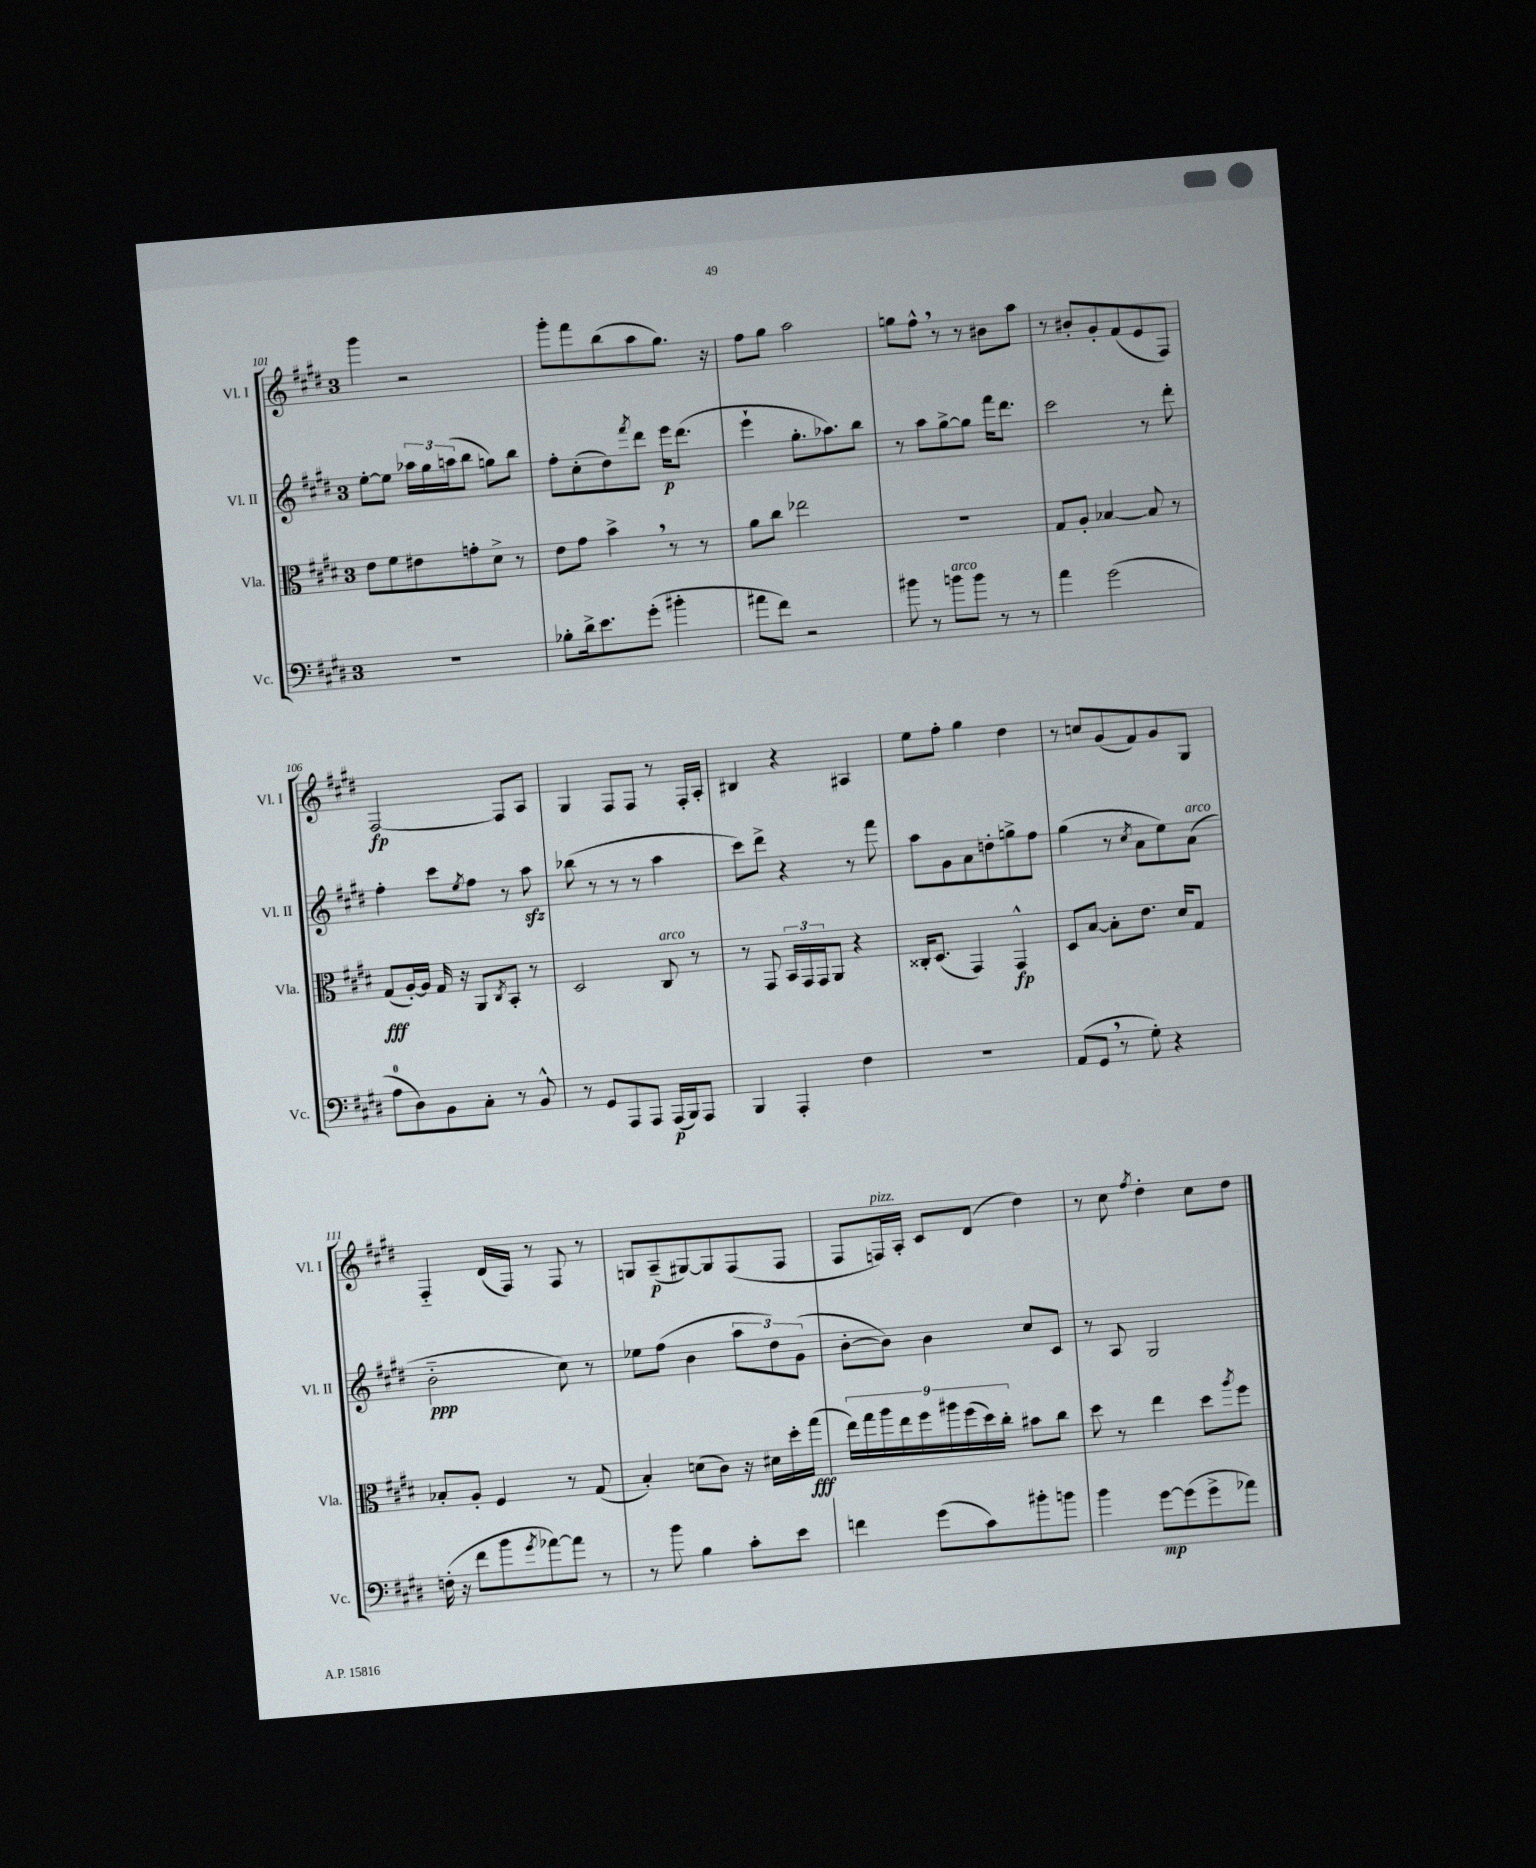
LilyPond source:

<<
\new StaffGroup <<
\new Staff = "s0" \with { instrumentName = "Vl. I" shortInstrumentName = "Vl. I" } {
    \clef treble \key e \major \once \override Staff.TimeSignature.style = #'single-digit \time 3/4
    gis'''4 r2 |
    gis'''8-. fis'''8 b''8( a''8 gis''8.) r16 |
    fis''8 gis''8 a''2 |
    g''8 fis''8-^ \breathe r8 r8 bis'8 a''8 |
    r8 bis'8-. gis'8-. fis'8( e'8 fis8) |
    fis2~\fp fis8 a8 |
    gis4 fis8 fis8 r8 fis16-. a16-. |
    bis4 r4 ais4 |
    e''8 fis''8-. gis''4 dis''4 |
    r8 c''8 gis'8( fis'8) gis'8 gis8 |
    fis4-_ dis'16( fis16) r8 fis8 r8 |
    g8 a8--\p( gis8~) gis8 fis8( fis8 |
    fis8 f16^\markup { \italic "pizz." }) a16-. cis'8 dis'8( dis''4) |
    r8 cis''8 \acciaccatura { fis''8 } dis''4-. cis''8 dis''8 \bar "|." |
}
\new Staff = "s1" \with { instrumentName = "Vl. II" shortInstrumentName = "Vl. II" } {
    \clef treble \key e \major \once \override Staff.TimeSignature.style = #'single-digit \time 3/4
    e''8~-. e''8 \tuplet 3/2 { aes''16 gis''16 a''16( } b''8 g''8) b''8 |
    fis''8-. cis''8-.( dis''8) \acciaccatura { fis'''8 } dis'''8 e'''16\p dis'''8.( |
    e'''4-! gis''8.-. aes''8.) b''8 |
    r8 a''8 gis''8~-> gis''8 fis'''16 dis'''8. |
    cis'''2 r8 dis'''8-. |
    fis''4-. cis'''8 \acciaccatura { e''8 } fis''8 r8 a''8\sfz |
    bes''8( r8 r8 r8 a''4 |
    cis'''8) dis'''8-> r4 r8 fis'''8 |
    a''8 gis'8 a'8 d''8-. g''8-> fis''8 |
    gis''4( r8 \acciaccatura { cis''8 } a'8 e''8) a'8^\markup { \italic "arco" }( |
    b'2-_\ppp cis''8) r8 |
    ees''8 fis''8( b'4 \tuplet 3/2 { a''8 dis''8) gis'8( } |
    b'8~-. b'8) b'4 cis''8 cis'8 |
    r8 a8 gis2 \bar "|." |
}
\new Staff = "s2" \with { instrumentName = "Vla." shortInstrumentName = "Vla." } {
    \clef alto \key e \major \once \override Staff.TimeSignature.style = #'single-digit \time 3/4
    e'8 fis'8 eis'8 g'8-. dis'8-> r8 |
    e'8 gis'8 b'4-> \breathe r8 r8 |
    a'8 cis''8 ees''2 |
    R2. |
    gis8 a8-. bes4~ bes8 r8 |
    gis8\fff( a16~-.) a16 gis16 r16 a,8 \acciaccatura { cis8 } b,8-. r8 |
    dis2 cis8^\markup { \italic "arco" } r8 |
    r8 gis,8 \tuplet 3/2 { b,16 gis,16 gis,16 } a,8 r4 |
    cisis16-. dis8.( gis,4) gis,4-^\fp |
    dis8 b8~ b8-. e'8. dis'16 gis8 |
    bes8-. a8-. fis4 r8 gis8( |
    b4-.) d'8( cis'8) r16 dis'16 dis''16-. gis''16\fff( |
    \tuplet 9/8 { e''16) gis''16 a''16 e''16 fis''16 ais''16 fis''16( dis''16) cis''16-. } bis'8 cis''8 |
    dis''8 r8 e''4 dis''8 \acciaccatura { a''8 } fis''8 \bar "|." |
}
\new Staff = "s3" \with { instrumentName = "Vc." shortInstrumentName = "Vc." } {
    \clef bass \key e \major \once \override Staff.TimeSignature.style = #'single-digit \time 3/4
    R2. |
    bes8-. dis'16-> e'8. gis'8-.( bis'4-. |
    ais'8 fis'8) r2 |
    bis'8 r8 b'8^\markup { \italic "arco" } b'8 r8 r8 |
    a'4 gis'2( |
    a8-0 dis8) b,8 cis8-. r8 b,8-^ |
    r8 gis,8 a,,8 a,,8 a,,16\p( b,,16) a,,8 |
    b,,4 a,,4-. fis4 |
    R2. |
    a,8( gis,8 \breathe r8 gis8-.) r4 |
    f16-.( r16 fis'8 b'8 \acciaccatura { gis'8 } aes'8~) aes'8 r8 |
    r8 b'8 b4 cis'8-. e'8 |
    f'4 gis'8( cis'8) bis'8-. b'8 |
    b'4 gis'8~\mp gis'8( gis'8-> aes'8) \bar "|." |
}
>>
>>
\layout { \context { \Score currentBarNumber = #101 } }
